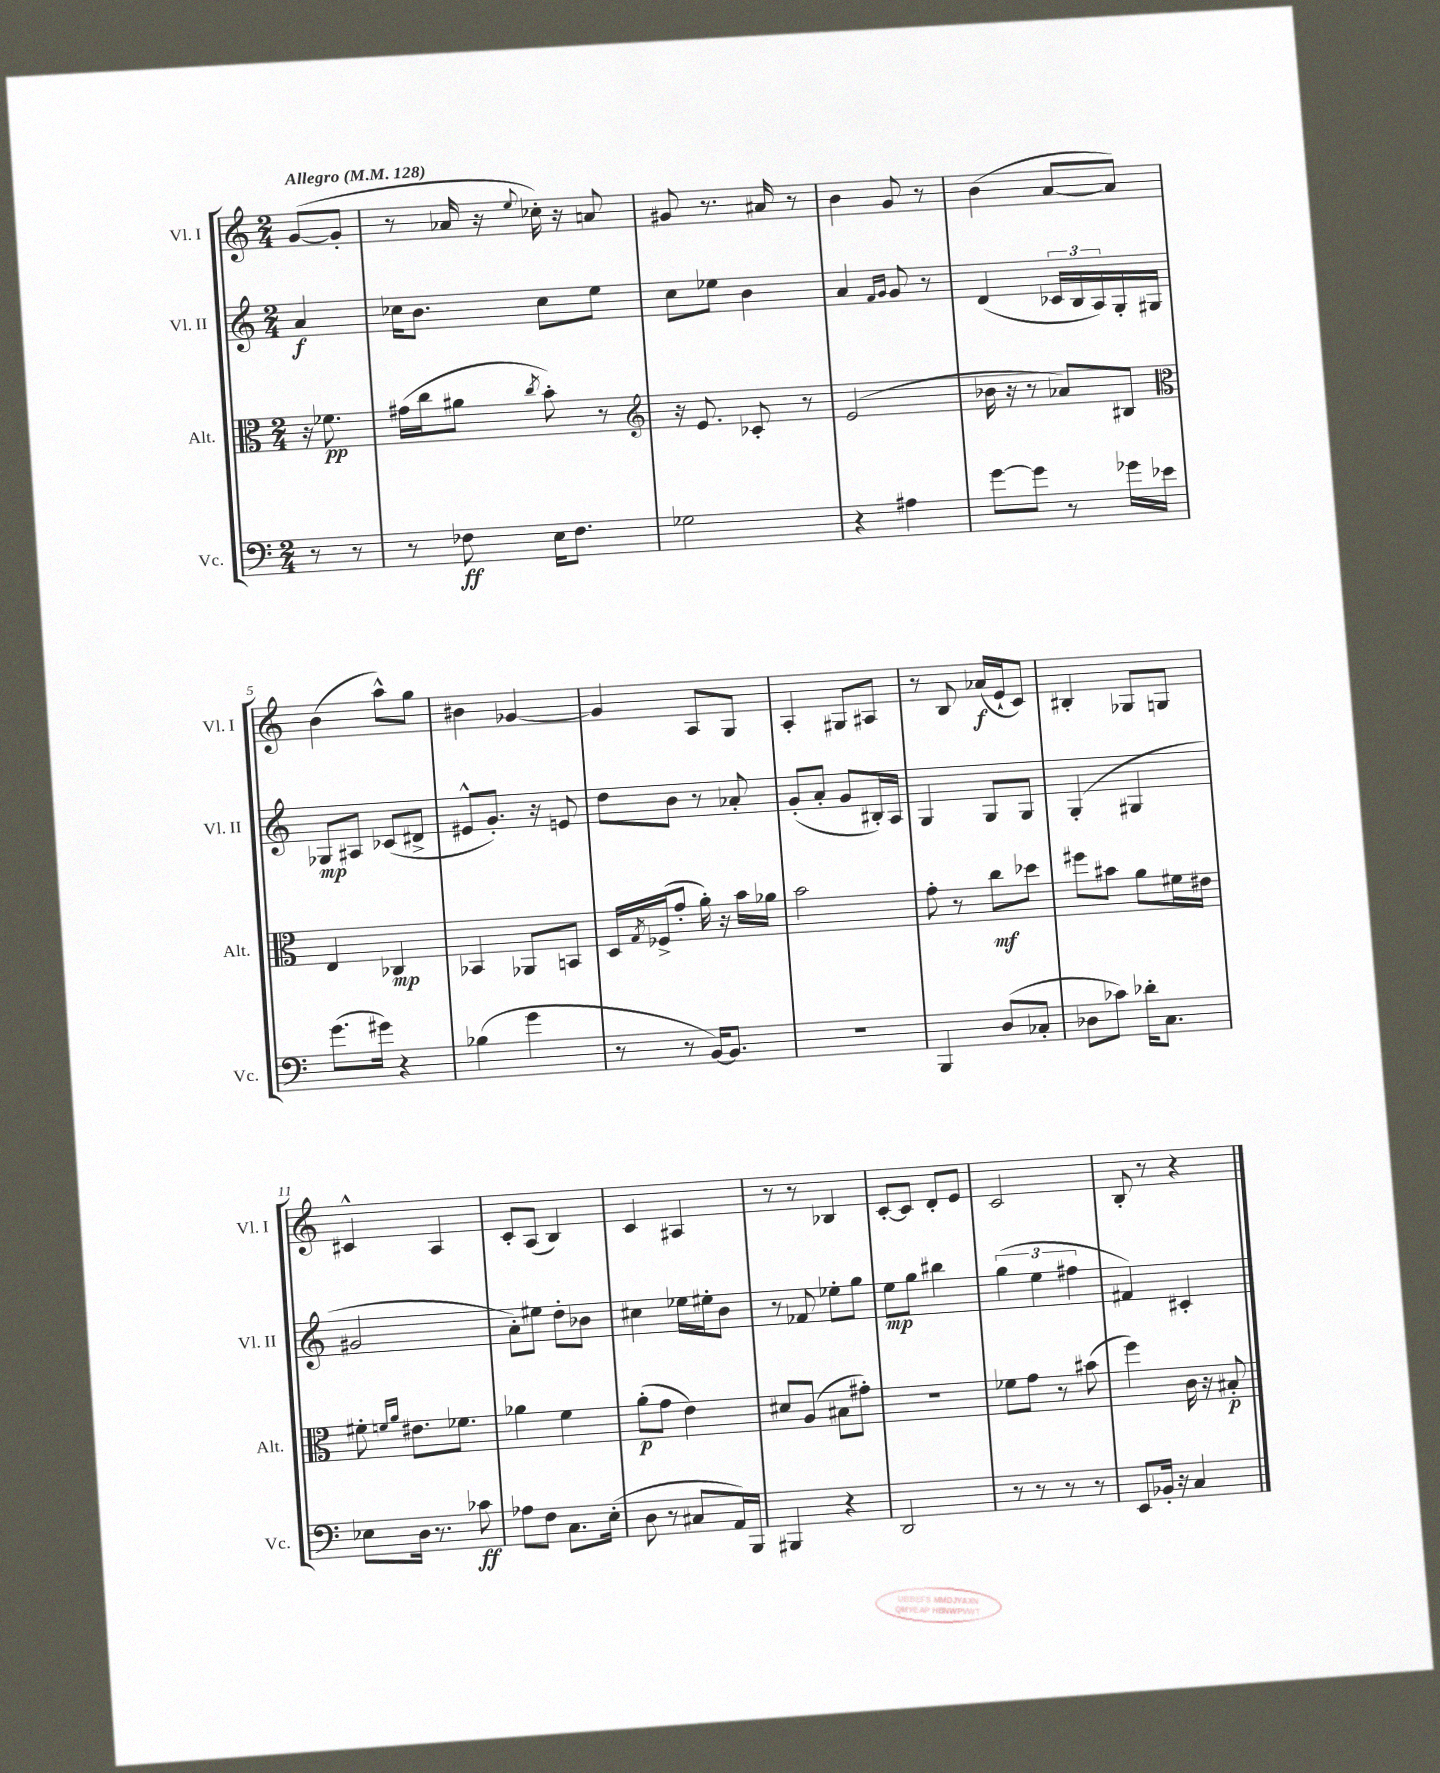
<<
\new StaffGroup <<
\new Staff = "s0" \with { instrumentName = "Vl. I" shortInstrumentName = "Vl. I" } {
    \clef treble \key c \major \numericTimeSignature \time 2/4 \partial 4 \tempo "Allegro" 4 = 128
    g'8~( g'8-. |
    r8 aes'16 r16 \appoggiatura { e''8 } ces''16-.) r16 a'8 |
    gis'8 r8. ais'16 r8 |
    b'4 g'8 r8 |
    b'4( a'8~ a'8) |
    b'4( a''8-^) g''8 |
    bis'4 ges'4~ |
    ges'4 a8 g8 |
    a4-. gis8 ais8 |
    r8 b8 aes'16\f( e'16-! c'8) |
    bis4-. ges8 g8 |
    cis'4-^ a4 |
    c'8-. a8( b4) |
    c'4 ais4 |
    r8 r8 bes4 |
    c'8~-. c'8 d'8-. e'8 |
    c'2 |
    b8-. r8 r4 \bar "|." |
}
\new Staff = "s1" \with { instrumentName = "Vl. II" shortInstrumentName = "Vl. II" } {
    \clef treble \key c \major \numericTimeSignature \time 2/4 \partial 4
    a'4\f |
    ces''16 b'8. ces''8 e''8 |
    c''8 ees''8 b'4 |
    a'4 \grace { f'16 g'16 } g'8 r8 |
    d'4( \tuplet 3/2 { ces'16 b16 a16) } g16-. gis16 |
    ges8\mp ais8 ces'8( dis'8-> |
    eis'8-^ g'8.-.) r16 e'8 |
    d''8 b'8 r8 aes'8-. |
    g'8-.( a'8-. g'8 bis16-.) a16 |
    g4 g8 g8 |
    g4-.( gis4 |
    gis'2 |
    a'8-.) eis''8 d''8-. bes'8 |
    cis''4 ees''16 eis''16-. b'8 |
    r8 fes'8 ees''8-. g''8 |
    e''8\mp g''8 bis''4 |
    \tuplet 3/2 { g''4( e''4 fis''4 } |
    fis'4) cis'4-. \bar "|." |
}
\new Staff = "s2" \with { instrumentName = "Alt." shortInstrumentName = "Alt." } {
    \clef alto \key c \major \numericTimeSignature \time 2/4 \partial 4
    r16 fes'8.\pp |
    gis'16( c''16 ais'8 \acciaccatura { c''8 } b'8-.) r8 |
    \clef treble r16 e'8. ces'8-. r8 |
    e'2( |
    bes'16 r16 r8 aes'8) bis8 |
    \clef alto e4 ces4\mp |
    bes,4 aes,8 b,8 |
    d16 \acciaccatura { g8 } fes16->( g'8-. a'16-.) r16 b'16 aes'16 |
    b'2 |
    g'8-. r8 c''8\mf des''8 |
    fis''8 bis'8 a'8 fis'16 eis'16 |
    fis'8-. \grace { f'16 a'16 } eis'8. fes'8. |
    aes'4 f'4 |
    a'8-.\p( g'8 e'4) |
    dis'8 a8( bis8 gis'8-.) |
    R2 |
    fes'8 g'8 r8 bis'8( |
    f''4) c'16 r16 bis8-.\p \bar "|." |
}
\new Staff = "s3" \with { instrumentName = "Vc." shortInstrumentName = "Vc." } {
    \clef bass \key c \major \numericTimeSignature \time 2/4 \partial 4
    r8 r8 |
    r8 fes8\ff e16 fes8. |
    ges2 |
    r4 ais4 |
    g'8~ g'8 r8 ges'16 ees'16 |
    g'8.( gis'16) r4 |
    bes4( g'4 |
    r8 r8 b,16~) b,8. |
    R2 |
    b,,4 d8( ces8-. |
    des8 ces'8) des'16-. c8. |
    ees8 d16 r8. ces'8\ff |
    aes8 f8 c8. e16-.( |
    d8 r8 cis8 a,16) b,,16 |
    bis,,4 r4 |
    d,2 |
    r8 r8 r8 r8 |
    e,8 bes,16-. r16 c4 \bar "|." |
}
>>
>>
